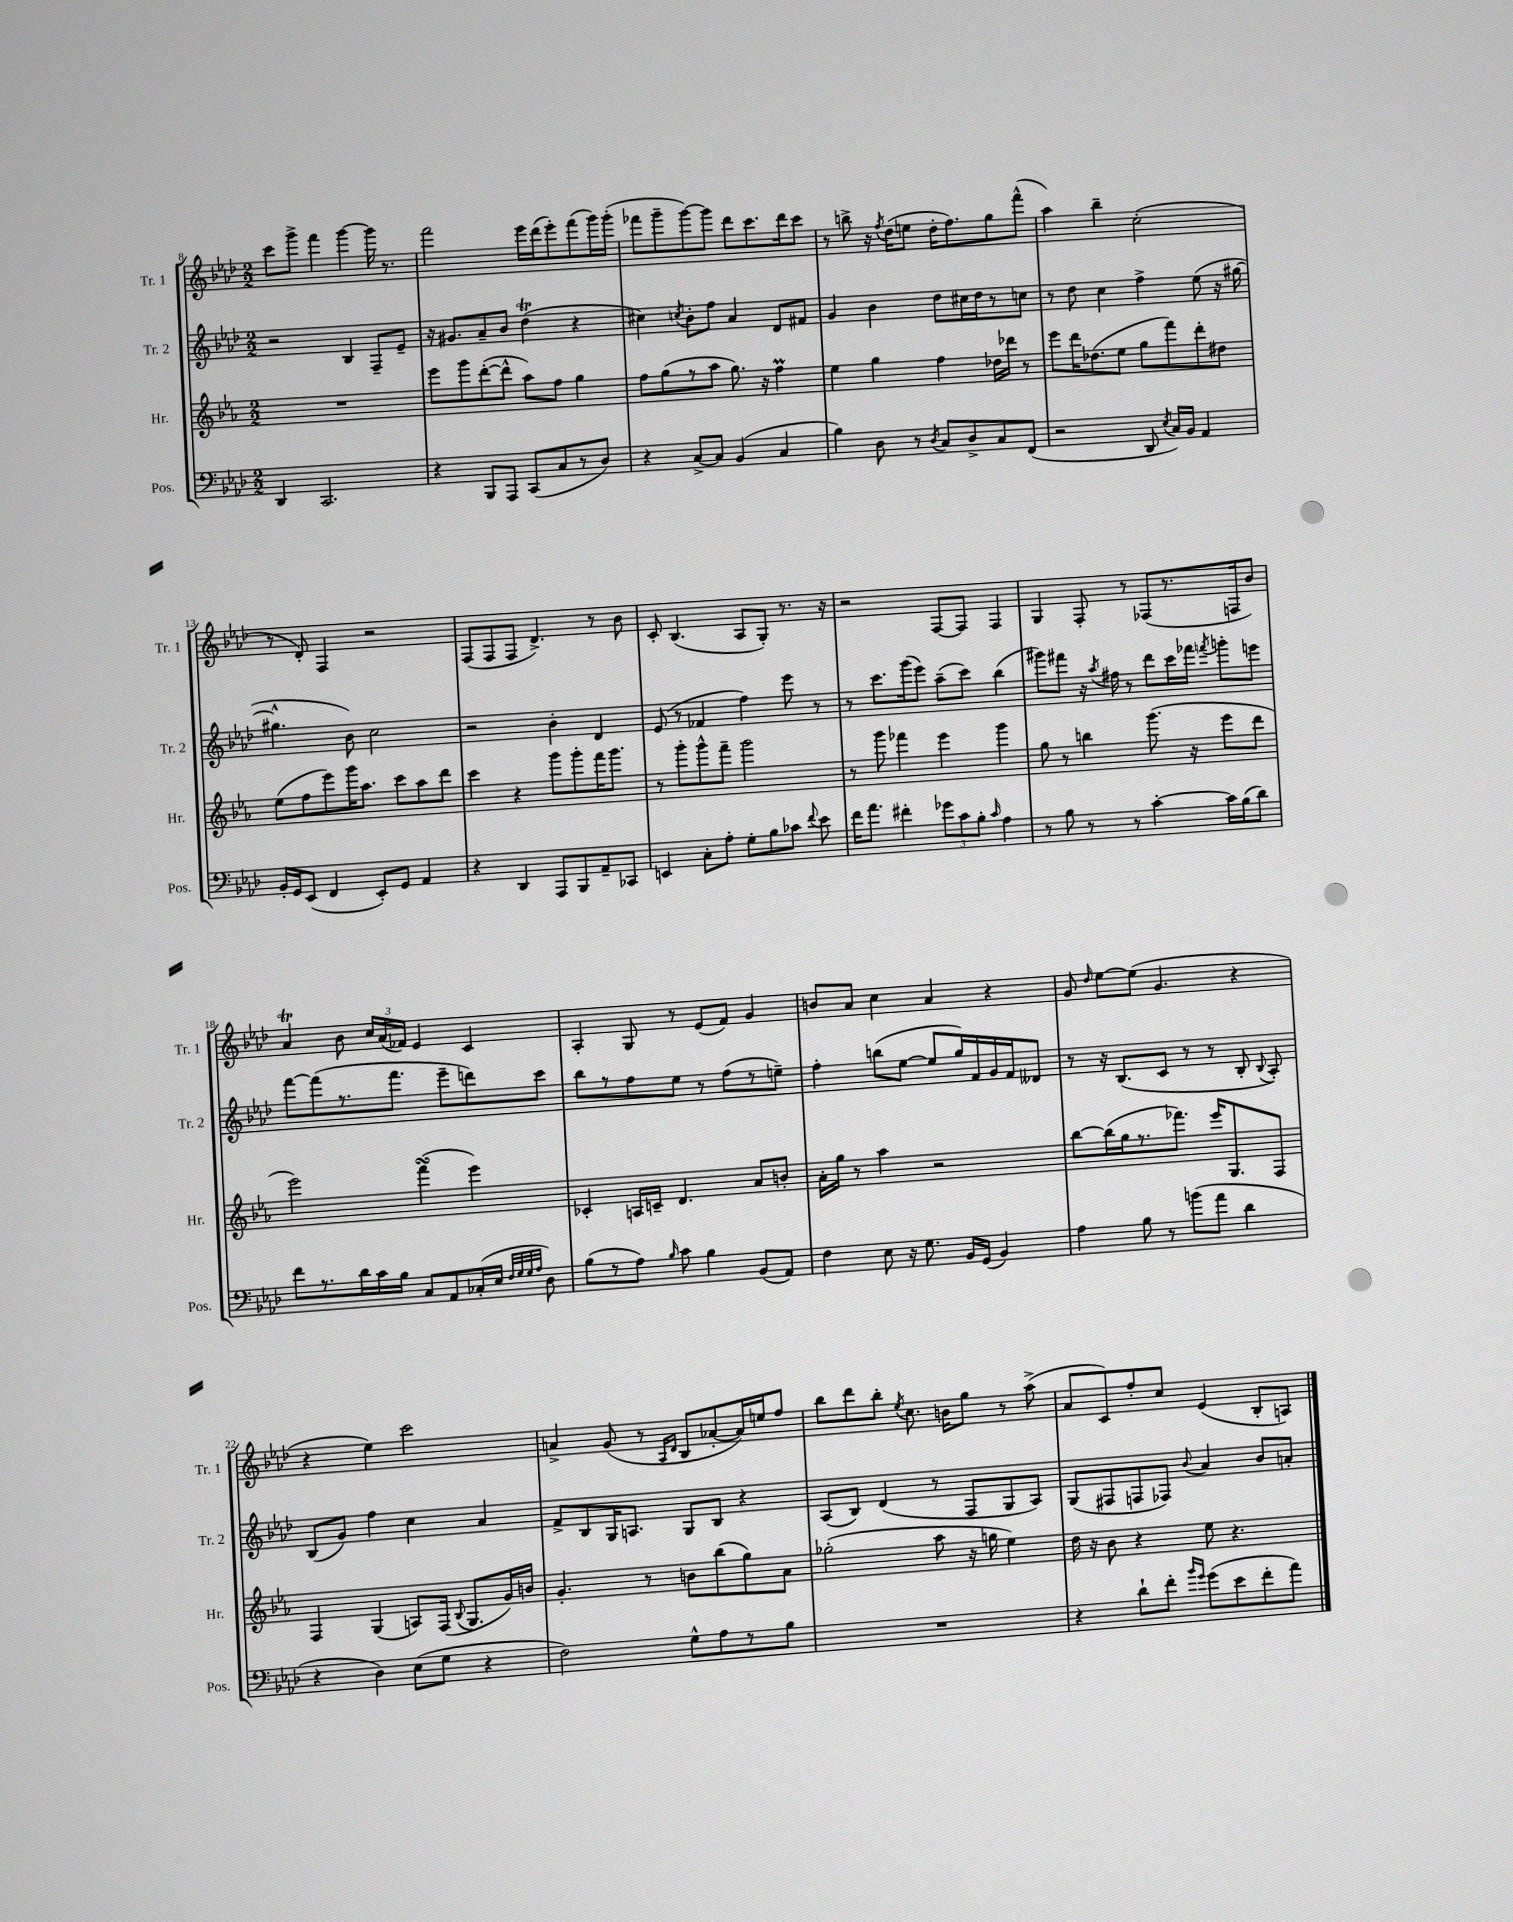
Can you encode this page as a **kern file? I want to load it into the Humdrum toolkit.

**kern	**kern	**kern	**kern
*part4	*part3	*part2	*part1
*staff4	*staff3	*staff2	*staff1
*I"Pos.	*I"Hr.	*I"Tr. 2	*I"Tr. 1
*I'Pos.	*I'Hr.	*I'Tr. 2	*I'Tr. 1
*clefF4	*clefG2	*clefG2	*clefG2
*k[b-e-a-d-]	*k[b-e-a-]	*k[b-e-a-d-]	*k[b-e-a-d-]
*M2/2	*M2/2	*M2/2	*M2/2
=8	=8	=8	=8
4DD-/	1r	2r	8ccc\L
.	.	.	8ggg^\J
2.CC/	.	.	4fff\
.	.	4B-/	[4ggg\
.	.	8F~/L	16ggg\]
.	.	.	8.r
.	.	8e-~/J	.
=9	=9	=9	=9
4r	8eee-\L	16r	2fff\
.	.	8.g#X/L	.
.	8ggg\	.	.
8BBB-/L	([8ddd'\	8a-~/	.
8AAA-/J	8ddd^^\J]	8b-/J	.
(8CC/L	8aa-\L)	(4dd-T\	16eee-\LL
.	.	.	(16ddd-\J
8C/	8ff\J	.	8eee-'\)
8r	4gg\	4r	(8fff\
8D-/J)	.	.	16ggg\L)
.	.	.	(16ggg'\JJ
=10	=10	=10	=10
4r	8ff\L	4cc#X\)	8fff-X\L
.	(8gg\	.	8ggg~\
.	.	8qccn/	.
[8C^/L	8r	8b-'\L	[8ggg\)
8C/J]	8aa-\J	8ff\J	8ggg\J]
(4BB-/	8.gg\)	4a-/	8ddd-\L
.	.	.	8.ccc\
.	16r	.	.
4C/	4ffM\	8d-/L	.
.	.	.	16ddd-\k
.	.	8f#X/J	8ccc\J
=11	=11	=11	=11
4B-\)	4ee-\	4g/	8r
.	.	.	8bbn^\
8D-\	4gg\	4b-\	16r
.	.	.	8qff/
.	.	.	(16dd-\KL
8r	.	.	8een\J
8qD-/	.	.	.
8C/L	4ff\	8dd-\L	16dd-'\KL
.	.	.	8.ff\)
8D-^/	.	16cc#X\L	.
.	.	16dd-\J	.
8C/	16dd-X\LL	8r	8gg\
.	16ddd-X\JJ	.	.
(8FF/J	8r	8ccn\J	(8fff^^\J
=12	=12	=12	=12
2r	8eee-\L	8r	4aa-\)
.	16ddd\K	8dd-\	.
.	(8.dd-X\	.	.
.	.	4cc\	4bb-~\
.	8ee-\J	.	.
8DD-/	8gg\L	4ff^\	(2cc'\
8qE-/	.	.	.
16C/LL)	8fff\)	.	.
16BB-/JJ	.	.	.
4AA-/	8ddd'\	(8ee-\	.
.	8dd#X\J	16r	.
.	.	[16gg#X\	.
!!LO:LB:g=z
=13	=13	=13	=13
16BB-'/LL	(8ee-\L	4.gg#X^^\]	8r
16GG/J	.	.	.
(8EE-/J	8ff\	.	8d-'/)
4FF/	8eee-\)	.	4F/
.	16ggg\K	8b-\)	.
.	8.aa-\J	.	.
8EE-'/L)	.	2cc\	2r
8GG/J	8ccc\L	.	.
4AA-/	8aa-\	.	.
.	8ddd\J	.	.
=14	=14	=14	=14
4r	4ccc\	2r	(8F/L
.	.	.	8F/
4DD-/	4r	.	8F/J
.	.	.	4.d-^/)
8AAA-/L	8ggg\L	4b-'\	.
8BBB-/	8ggg'\	.	.
8AA-~/	16fff\K	4d-/	8r
.	8.ggg\J	.	.
8CC-X/J	.	.	8b-\
=15	=15	=15	=15
4EEn/	8r	(8e-/	8c'/
.	8ggg'\L	8r	(4.B-/
8C'\L	8ggg^^\	4f-X/	.
8A-'\J	8fff~\J	.	.
8G'\L	2ggg\	4ff\)	8A-/L
8B-\	.	.	8G'/J)
8c-X\J	.	8eee-\	8.r
8qqf/	.	.	.
8e-\	.	8r	.
.	.	.	16r
=16	=16	=16	=16
16f\KL	8r	8r	2r
8.a-\J	.	.	.
.	8ggg\	8.ccc\L	.
4f#X'\	4fff-X\	.	.
.	.	(16ggg\k	.
.	.	8eee-\J)	.
12g-X\L	4eee-\	(8aa-~\L	[8F/L
12c\	.	.	.
.	.	8ccc\J)	8F/J]
12B-'\J	.	.	.
16qqc/	.	.	.
4A-\	4ggg\	(4bb-\	4F/
=17	=17	=17	=17
8r	8gg\	8ggg#X\L)	4G/
8B-\	8r	8fff#X\J	.
8r	4bbn\	16r	8F'/
.	.	8qaa-/	.
.	.	16ff#X\	.
8r	.	8r	8r
[4c'\	(8.ggg\	8ddd-\L	(8F-X/L
.	.	16ccc\L	8.r
.	16r	16fff-X\JJ	.
.	.	8qfffn/	.
16c\LL]	8eee-\L	8gggn'\L	.
(16B-\J	.	.	16Fn/k
8d-\J)	8ddd\J	8eeen\J	8b-/J)
!!LO:LB:g=z
=18	=18	=18	=18
8f\L	2eee-\)	[8fff\L	4a-T/
8.r	.	(8fff\]	.
.	.	8.r	8b-\
16d-\L	.	.	.
16c\	.	.	24cc/LL
.	.	.	(24a-/
16B-\JJ	.	8.fff\J	.
.	.	.	24f-X/JJ)
8C/L	(4fffsSSS\	.	4e-/
8AA-/	.	8eee-~\L	.
(16C-X'/L	4eee-\)	8dddn\)	4c/
16E-/JJ	.	.	.
32qqF/LLL	.	.	.
32qqG/	.	.	.
32qqG/	.	.	.
32qqA-/JJJ	.	.	.
8D-\)	.	8ccc\J	.
=19	=19	=19	=19
(8B-\L	4c-X'/	8bb-\L	4A-'/
8r	.	8r	.
8A-\J)	16An/LL	8ff\	8G/
.	16cn~/JJ	.	.
16qqB-/	.	.	.
8c\	4.d/	8ee-\J	8r
4B-\	.	8r	(8e-/L
.	.	(8ff\L	8f/J)
(8BB-/L	8a-/L	8r	4g/
8AA-/J)	8bn'/J	8een~\J)	.
=20	=20	=20	=20
4F\	16a-'\LL	4ff'\	8bn/L
.	16gg\JJ	.	.
.	8r	.	8a-/J
8E-\	4aa-\	(8bbn\L	4cc\
16r	.	[8ee-\J	.
8.G\	.	.	.
.	2r	8ee-/L]	4a-/
16BB-/LL	.	16gg/L)	.
(16GG/JJ	.	16f/	.
4BB-/)	.	16g/	4r
.	.	16f/J	.
.	.	8d--X/J	.
=21	=21	=21	=21
4A-\	[8bb-\L	8r	8g/
.	.	.	16qqdd-/
.	(16bb-\L]	16r	[8ee-\L
.	16gg\J	(8.B-/L	.
8B-\	8.r	.	(8ee-\J]
8r	.	8c/J	4.g/
.	8.fff-X\J)	.	.
(8bn\L	.	8r	.
8a-\J	16eee-/KL	8r	.
.	8.G/	.	.
4d-\	.	8B-'/	4r
.	.	8qqB-/	.
.	8F/J	8A-'/)	.
!!LO:LB:g=z
=22	=22	=22	=22
4r	4F/	(8B-/L	4r
.	.	8g/J)	.
4D-\)	(4G/	4ff\	4ee-\)
(8E-\L	8An/L)	4cc\	2ccc\
8G\J	(16F/Jk	.	.
.	8qqB-/	.	.
.	8.G/L	.	.
4r	.	4a-/	.
.	16g/L)	.	.
.	16bn/JJ	.	.
=23	=23	=23	=23
2F\)	4.g'/	8f^/L	4an^/
.	.	8B-/	.
.	.	16G/K	(8g/
.	.	8.An/J	.
.	8r	.	8r
.	.	.	16qqA-/LL
.	.	.	16qqd-/JJ
8G^^\L	8bn\L	8G/L	8B-/L
8A-\	(8bb-\	8B-/J	[8a-X'/
8r	8gg\)	4r	16a-/L])
.	.	.	16een/J
8B-\J	8a-\J	.	8ff/J
=24	=24	=24	=24
1r	(2gg-X'\	(8A-/L	8bb-\L
.	.	8B-/J)	8ddd-\
.	.	(4d-/	8bb-'\J
.	.	.	8qee-/
.	.	.	8.cc\
.	8aa-\	8r	.
.	.	.	16bn\KL
.	16r	8F/L	8gg\J
.	16ggn\	.	.
.	4ee-\)	8G/	8r
.	.	8A-/J)	(8aa-^\
=25	=25	=25	=25
4r	16dd\	(8G/L	8a-/L
.	16r	.	.
.	8b-\	8F#X/	8c/)
8d-`\L	4r	8Fn/	8ff'/
8f'\J	.	8F-X/J)	8cc/J
16qqb-/LL	.	.	.
16qqg/JJ	.	8qqb-/	.
(8g\L	8ee-\	4a-/	(4e-/
8e-\	4.r	.	.
8f'\	.	8b-/L	8B-'/L
8a-\J)	.	8an'/J	8An/J)
==	==	==	==
*-	*-	*-	*-
